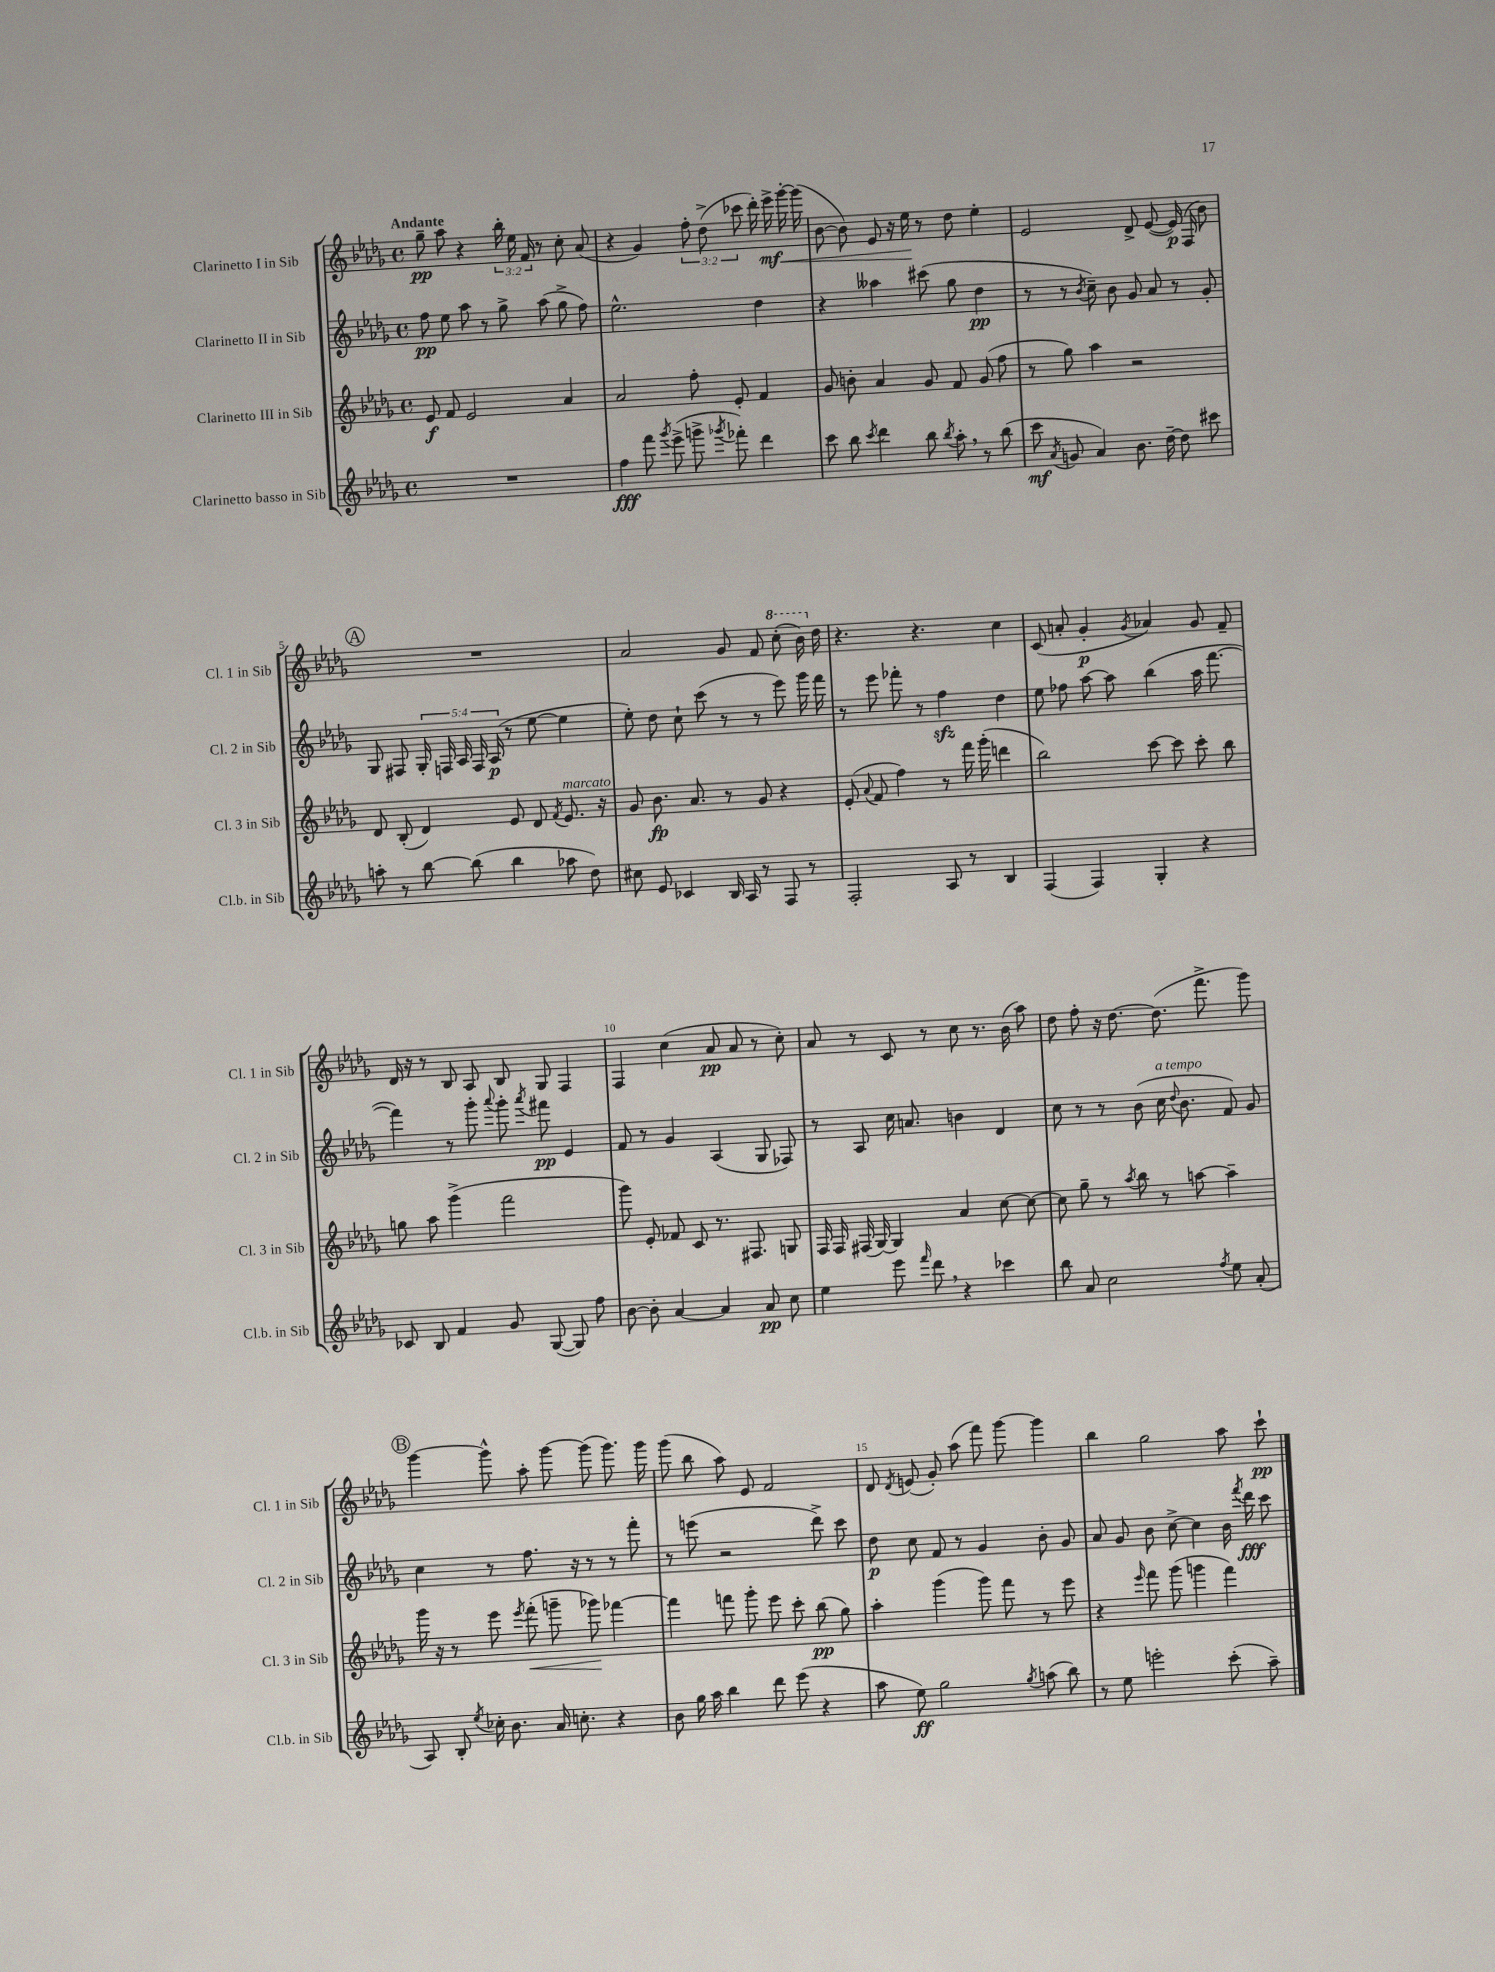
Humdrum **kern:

**kern	**dynam	**kern	**dynam	**kern	**dynam	**kern	**dynam
*part4	*part4	*part3	*part3	*part2	*part2	*part1	*part1
*staff4	*staff4	*staff3	*staff3	*staff2	*staff2	*staff1	*staff1
*I"Clarinetto basso in Sib	*	*I"Clarinetto III in Sib	*	*I"Clarinetto II in Sib	*	*I"Clarinetto I in Sib	*
*I'Cl.b. in Sib	*	*I'Cl. 3 in Sib	*	*I'Cl. 2 in Sib	*	*I'Cl. 1 in Sib	*
*clefG2	*	*clefG2	*	*clefG2	*	*clefG2	*
*k[b-e-a-d-g-]	*	*k[b-e-a-d-g-]	*	*k[b-e-a-d-g-]	*	*k[b-e-a-d-g-]	*
*M4/4	*	*M4/4	*	*M4/4	*	*M4/4	*
*met(c)	*	*met(c)	*	*met(c)	*	*met(c)	*
=1	=1	=1	=1	=1	=1	=1	=1
!	!	!	!	!	!	!LO:TX:a:B:t=Andante	!
1r	.	8e-/	f	8ff\	pp	8gg-~\	pp
.	.	8f/	.	8ee-\	.	8aa-\	.
.	.	2e-/	.	8aa-\	.	4r	.
.	.	.	.	8r	.	.	.
.	.	.	.	8gg-^\	.	24bb-'\	.
.	.	.	.	.	.	24ee-\	.
.	.	.	.	.	.	24f/	.
.	.	.	.	(8aa-\	.	8r	.
.	.	4a-/	.	8gg-^\	.	8cc'\	.
.	.	.	.	8ff\)	.	(8a-/	.
=2	=2	=2	=2	=2	=2	=2	=2
4ff\	fff	2a-/	.	2.ee-^^\	.	4r	.
8fff\	.	.	.	.	.	4g-/)	.
8qggg-/	.	.	.	.	.	.	.
(8eee-^\	.	.	.	.	.	.	.
8gggn^\	.	8ff'\	.	.	.	12ff'\	.
.	.	.	.	.	.	(12dd-^\	.
8qggg-X/	.	.	.	.	.	.	.
8fff-X'\)	.	8e-'/	.	.	.	.	.
.	.	.	.	.	.	12ccc-X\	.
4ddd-\	.	4f/	.	4dd-\	.	16ddd-'\)	.
.	.	.	.	.	.	16eee-^\	mf
!	!	!	!	!	!	!	!LO:HP:b
.	.	.	.	.	.	[16ggg-'\	<
.	.	.	.	.	.	(16ggg-\]	.
=3	=3	=3	=3	=3	=3	=3	=3
8ccc\	.	8g-/	.	4r	.	[8b-\	.
8bb-\	.	8bn'\	.	.	.	8b-\])	.
8qccc/	.	.	.	.	.	.	.
4ddd-\	.	4a-/	.	4aa--X\	.	8e-/	.
.	.	.	.	.	.	16r	.
.	.	.	.	.	.	16ee-\	.
8bb-\	.	8g-/	.	(8ccc#X\	.	8r	[
8qbb-/	.	.	.	.	.	.	.
8aa-',\	.	8f/	.	8gg-\	.	8dd-\	.
8r	.	(8g-/	.	4dd-\	pp	4ee-'\	.
(8bb-\	.	8ff\	.	.	.	.	.
=4	=4	=4	=4	=4	=4	=4	=4
8ccc\	mf	8r	.	8r	.	2e-/	.
8qa-/	.	.	.	.	.	.	.
8gn/	.	8gg-\)	.	8r	.	.	.
.	.	.	.	8qb-/	.	.	.
4a-/)	.	4aa-\	.	8cc~\)	.	.	.
.	.	.	.	8b-\	.	.	.
8.b-\	.	2r	.	8g-/	.	8d-^/	.
.	.	.	.	8a-/	.	([8e-/	.
[16dd-~\	.	.	.	.	.	.	.
8dd-\]	.	.	.	8r	.	16e-/])	p
.	.	.	.	.	.	(16F/	.
8ccc#X\	.	.	.	8g-'/	.	8b-\)	.
!!LO:LB:g=z
!!LO:REH:place=s1:t=A
=5	=5	=5	=5	=5	=5	=5	=5
8aan'\	.	8d-/	.	8G-/	.	1r	.
8r	.	(8B-'/	.	8F#X/	.	.	.
[8bb-\	.	4d-/)	.	20G-'/	.	.	.
.	.	.	.	20Fn/	.	.	.
.	.	.	.	20A-/	.	.	.
(8bb-\]	.	.	.	.	.	.	.
.	.	.	.	20F/	.	.	.
.	.	.	.	(20A-/	p	.	.
4bb-\	.	8e-/	.	8r	.	.	.
.	.	8d-/	.	[8ee-\	.	.	.
.	.	8qf/	.	.	.	.	.
!	!	!LO:TX:a:i:t=marcato	!	!	!	!	!
8aa-X\	.	8.e-/	.	4ee-\]	.	.	.
8dd-\)	.	.	.	.	.	.	.
.	.	16r	.	.	.	.	.
=6	=6	=6	=6	=6	=6	=6	=6
8cc#X\	.	8g-/	.	8ee-'\)	.	2a-/	.
8e-/	.	8.b-\	fp	8dd-\	.	.	.
4c-X/	.	.	.	8cc`\	.	.	.
.	.	8.a-/	.	.	.	.	.
.	.	.	.	(8ccc\	.	.	.
16B-/	.	8r	.	8r	.	8g-/	.
16A-/	.	.	.	.	.	.	.
8r	.	8g-/	.	8r	.	8f/	.
*	*	*	*	*	*	*8va	*
8F/	.	4r	.	8eee-\)	.	(8ccc'\	.
8r	.	.	.	16ggg-\	.	16bb-\)	.
*	*	*	*	*	*	*X8va	*
.	.	.	.	16fff\	.	16dd-\	.
=7	=7	=7	=7	=7	=7	=7	=7
2F'/	.	(8e-'/	.	8r	.	4.r	.
.	.	8qqa-/	.	.	.	.	.
.	.	8f/	.	8eee-\	.	.	.
.	.	4ff\)	.	8fff-X'\	.	.	.
.	.	.	.	8r	.	4.r	.
8A-/	.	8r	.	4ffzz\	.	.	.
8r	.	16fff\	.	.	.	.	.
.	.	(16ggg-'\	.	.	.	.	.
4B-/	.	4dddn\	.	4dd-\	.	4cc\	.
=8	=8	=8	=8	=8	=8	=8	=8
(4F/	.	2bb-\)	.	8ee-\	.	(8c/	.
.	.	.	.	8ff-X\	.	8an'/	.
4F/)	.	.	.	[8aa-\	.	4g-'/	p
.	.	.	.	8aa-\]	.	.	.
.	.	.	.	.	.	8qg-/	.
4G-'/	.	[8ccc\	.	(4bb-\	.	4a-X/)	.
.	.	8ccc\]	.	.	.	.	.
4r	.	8ccc'\	.	16aa-\	.	8g-/	.
.	.	.	.	[8.fff\	.	.	.
.	.	8bb-\	.	.	.	8f~/	.
!!LO:LB:g=z
=9	=9	=9	=9	=9	=9	=9	=9
8c-X/	.	8ggn\	.	4fff\])	.	16d-/	.
.	.	.	.	.	.	16r	.
8B-/	.	8aa-\	.	.	.	8r	.
4f/	.	(4ggg-^\	.	8r	.	8B-/	.
.	.	.	.	8ggg-'\	.	8A-/	.
.	.	.	.	8qqaaa-/	.	.	.
8g-/	.	2fff\	.	8ggg-'\	.	8B-/	.
.	.	.	.	8qaaa-/	.	.	.
([8G-/	.	.	.	8fff#X\	pp	8G-/	.
8G-/])	.	.	.	4e-/	.	4F/	.
8ff\	.	.	.	.	.	.	.
=10	=10	=10	=10	=10	=10	=10	=10
[8b-\	.	8ggg-\)	.	8f/	.	4F/	.
8b-'\]	.	8e-'/	.	8r	.	.	.
[4a-/	.	8f-X/	.	4g-/	.	(4cc\	.
.	.	8c/	.	.	.	.	.
4a-/]	.	8.r	.	(4A-/	.	8a-/	pp
.	.	.	.	.	.	8a-/	.
.	.	8.F#X/	.	.	.	.	.
8a-/	pp	.	.	8G-/	.	8r	.
8cc\	.	8Gn/	.	8F-X/)	.	8cc'\)	.
=11	=11	=11	=11	=11	=11	=11	=11
4ee-\	.	16F/	.	8r	.	8a-/	.
.	.	16F/	.	.	.	.	.
.	.	(16F#X/	.	8A-/	.	8r	.
.	.	[16G-/)	.	.	.	.	.
8eee-\	.	4G-/]	.	16cc\	.	8c/	.
.	.	.	.	8.an/	.	.	.
16qqfff/	.	.	.	.	.	.	.
8ddd-,\	.	.	.	.	.	8r	.
4r	.	4a-/	.	4bn\	.	8cc\	.
.	.	.	.	.	.	8.r	.
4ccc-X\	.	[8cc\	.	4d-/	.	.	.
.	.	.	.	.	.	(16b-\	.
.	.	8cc\_	.	.	.	8aa-\)	.
=12	=12	=12	=12	=12	=12	=12	=12
8bb-\	.	8cc\]	.	8cc\	.	8dd-\	.
8a-/	.	8gg-~\	.	8r	.	8ff'\	.
2cc\	.	8r	.	8r	.	16r	.
.	.	.	.	.	.	[8.dd-\	.
.	.	8qaa-/	.	.	.	.	.
.	.	8bb-\	.	(8b-\	.	.	.
!	!	!	!	!LO:TX:a:i:t=a tempo	!	!	!
.	.	8r	.	16cc\	.	(8.dd-\]	.
.	.	.	.	8qqdd-/	.	.	.
.	.	.	.	8.b-\	.	.	.
.	.	[8aan\	.	.	.	.	.
.	.	.	.	.	.	8.fff^\	.
8qff/	.	.	.	.	.	.	.
8ee-\	.	4aa~\]	.	8f/)	.	.	.
(8a-'/	.	.	.	8g-/	.	8ggg-\)	.
!!LO:LB:g=z
!!LO:REH:place=s1:t=B
=13	=13	=13	=13	=13	=13	=13	=13
8A-/)	.	16ggg-\	.	4cc\	.	[4ggg-\	.
.	.	16r	.	.	.	.	.
8B-'/	.	8r	.	.	.	.	.
8qee-/	.	.	.	.	.	.	.
16cc-X'\	.	8eee-\	.	8r	.	8ggg-^^\]	.
8.b-\	.	.	.	.	.	.	.
.	.	8qeee-/	.	.	.	.	.
!	!	!	!LO:HP:b	!	!	!	!
.	.	(8fff'\	<	8.ff\	.	8aa-'\	.
16a-/	.	8gggn~\	.	.	.	[8ggg-\	.
8.ccn'\	.	.	.	16r	.	.	.
.	.	8ggg-X\)	.	8r	.	(8ggg-\]	.
4r	.	[4fff-X\	[	8r	.	8.ggg-\)	.
.	.	.	.	8fff'\	.	.	.
.	.	.	.	.	.	16ggg-\	.
=14	=14	=14	=14	=14	=14	=14	=14
8b-\	.	4fff-\]	.	8r	.	(8ggg-\	.
16gg-\	.	.	.	(8eeen\	.	8bb-\	.
16aa-\	.	.	.	.	.	.	.
4bb-\	.	8fffn\	.	2r	.	8aa-\)	.
.	.	8ggg-'\	.	.	.	8e-/	.
8ddd-\	.	8eee-\	.	.	.	2f/	.
(8eee-\	.	8ccc'\	.	.	.	.	.
4r	.	(8bb-\	pp	8ddd-^\)	.	.	.
.	.	8gg-\)	.	8ccc\	.	.	.
=15	=15	=15	=15	=15	=15	=15	=15
8aa-\	.	4aa-'\	.	8dd-\	p	8d-/	.
.	.	.	.	.	.	8qd-/	.
8ee-\)	ff	.	.	8cc\	.	(8en/	.
2gg-\	.	(4ggg-\	.	8f/	.	8g-'/)	.
.	.	.	.	8r	.	(8aa-\	.
.	.	8ggg-\)	.	4g-/	.	8fff\)	.
.	.	8fff\	.	.	.	[8ggg-\	.
8qgg-/	.	.	.	.	.	.	.
(8aan\	.	8r	.	8b-'\	.	4ggg-\]	.
8bb-\)	.	8eee-\	.	8g-/	.	.	.
=16	=16	=16	=16	=16	=16	=16	=16
8r	.	4r	.	8a-/	.	4bb-\	.
8ee-\	.	.	.	8g-/	.	.	.
.	.	16qqeee-/	.	.	.	.	.
2eeen'\	.	8fff\	.	8b-\	.	2gg-\	.
.	.	(8ggg-\	.	[8cc^\	.	.	.
.	.	4gggn\	.	4cc\]	.	.	.
(8ccc'\	.	4fff\)	.	16b-\	.	8aa-\	.
.	.	.	.	8qfff/	.	.	.
.	.	.	.	16ddd-\	fff	.	.
8aa-~\)	.	.	.	8ccc\	.	8ccc`\	pp
==	==	==	==	==	==	==	==
*-	*-	*-	*-	*-	*-	*-	*-
